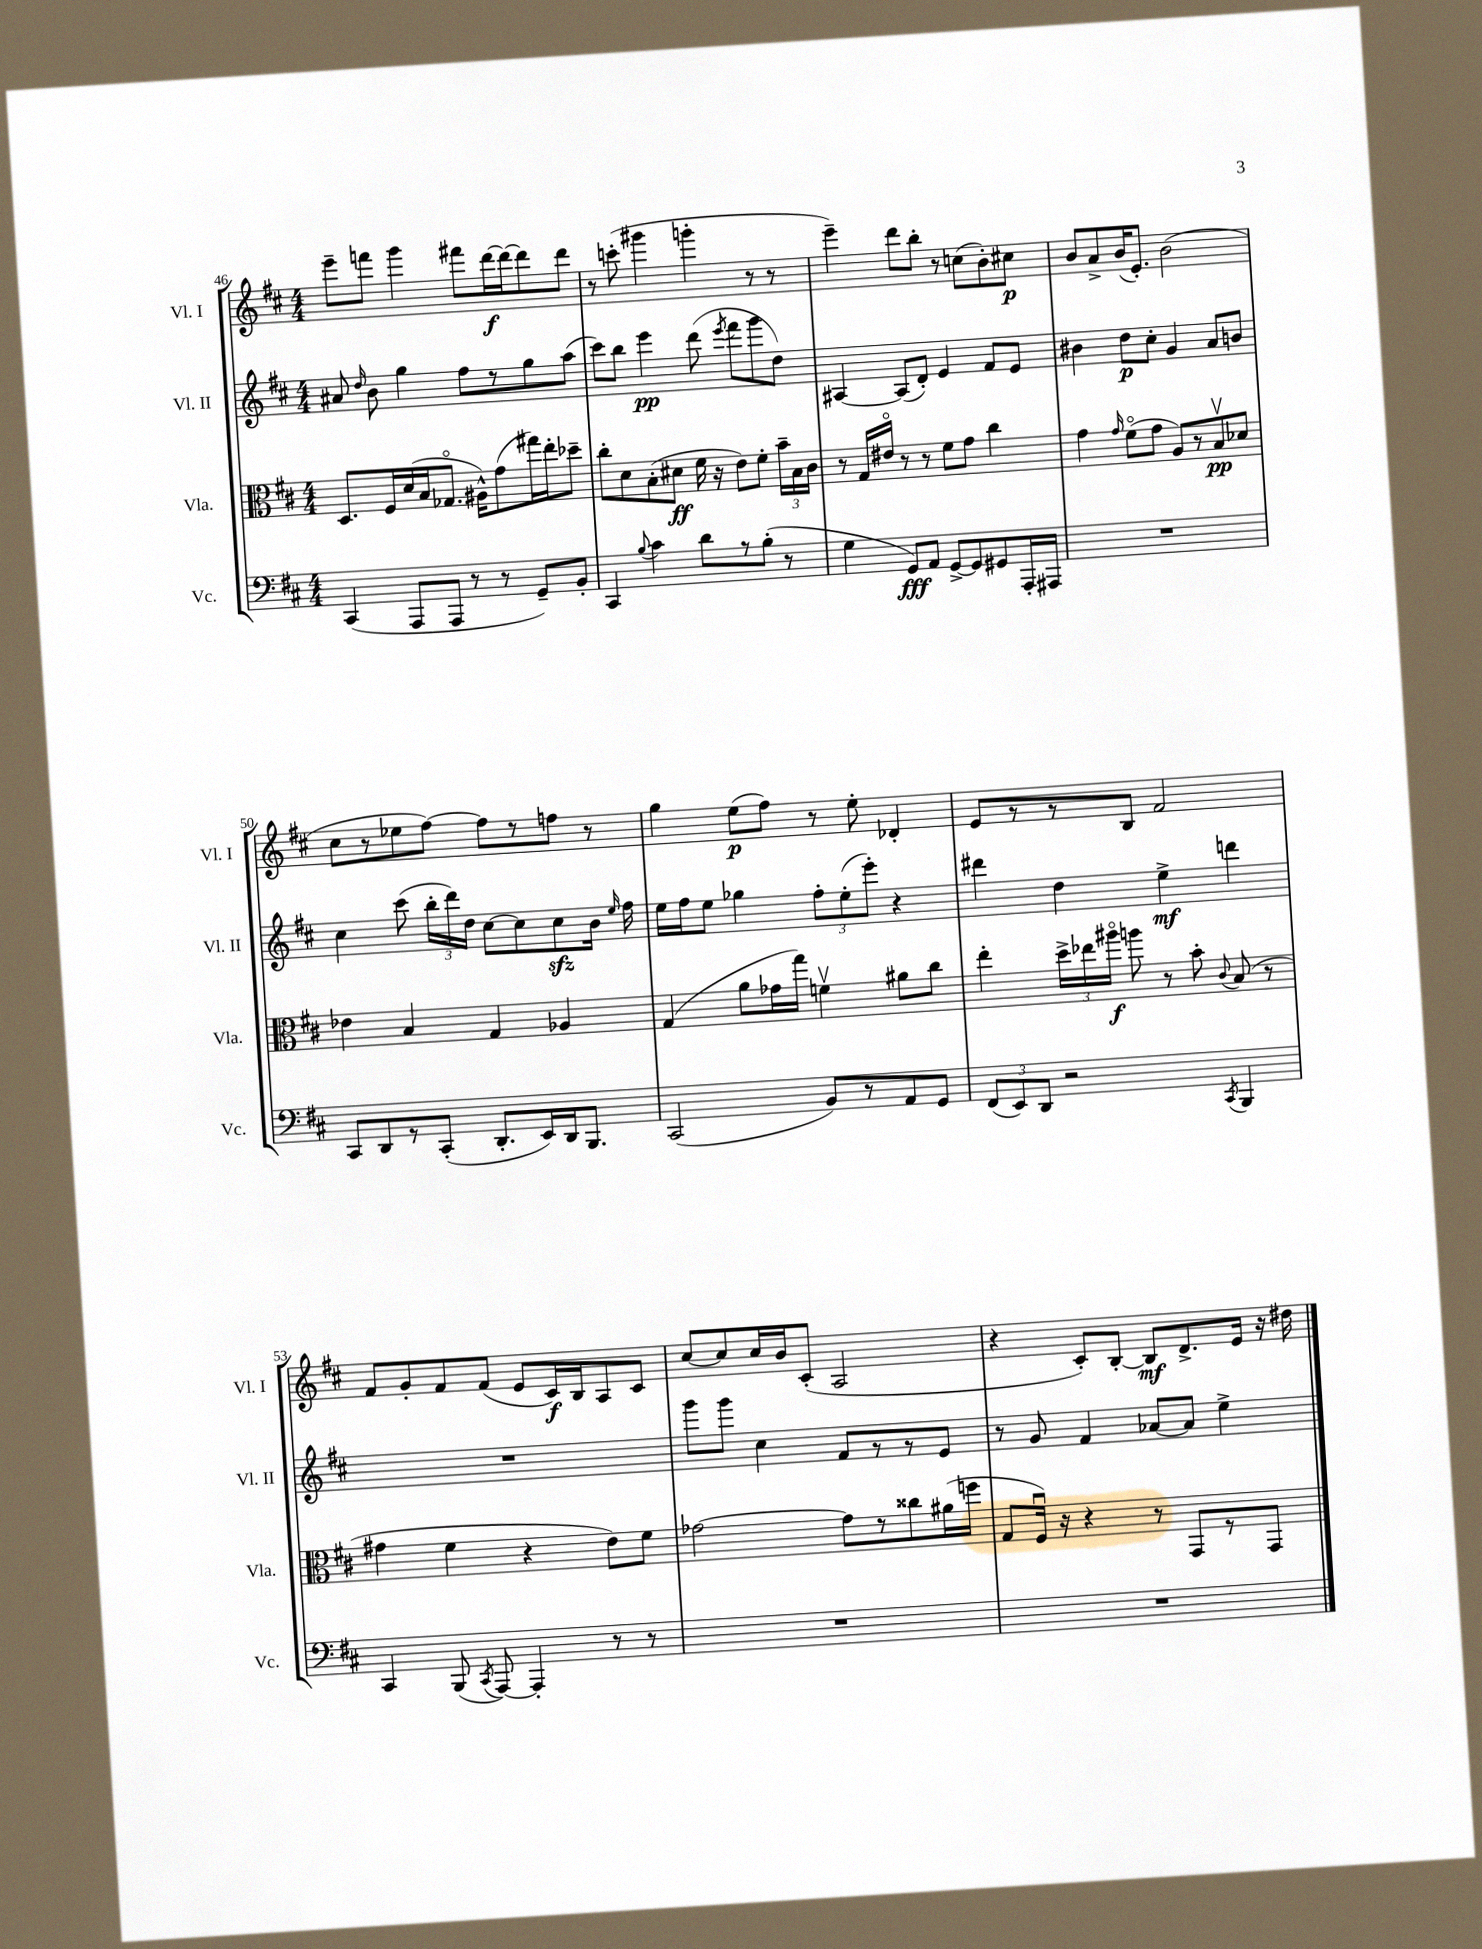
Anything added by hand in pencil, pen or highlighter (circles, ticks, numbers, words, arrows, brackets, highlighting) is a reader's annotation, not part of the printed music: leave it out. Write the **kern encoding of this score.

**kern	**kern	**kern	**kern
*staff4	*staff3	*staff2	*staff1
*clefF4	*clefC3	*clefG2	*clefG2
*k[f#c#]	*k[f#c#]	*k[f#c#]	*k[f#c#]
*M4/4	*M4/4	*M4/4	*M4/4
(4CC#/	8.D/L	8a#/	8eee~\L
.	.	16qqdd/	.
.	.	8b\	8fff\J
.	16F#/L	.	.
8AAA/L	(16d/	4gg\	4ggg\
.	16B/J	.	.
8AAA/J	8.G-o/J	.	.
8r	.	8ff#\L	8fff#\L
.	16A#^^\LK)	.	.
8r	(8g\	8r	[16ddd\L
.	.	.	16ddd\_J
8GG~/L)	16gg#\L)	8gg\	8ddd\]
.	16ee'\J	.	.
8BB'/J	8dd-~\J	(8aa\J	8ddd\J
=	=	=	=
4CC#/	8cc#'\L	8ccc#\L)	8r
.	8d\	8bb\J	(8ccc'\
8qqB/	.	.	.
4c#\	(8B'\	4eee\	4ggg#\
.	8d#\J	.	.
8d\L	16f#\	(8ddd\	4ggg'\
.	16r	.	.
.	.	8qeee/	.
8r	8e\L)	8fff#\L	.
(8B'\J	8f#'\J	8ggg\	8r
8r	24b~\LL	8dd\J)	8r
.	24B\	.	.
.	24c#\JJ	.	.
=	=	=	=
4G\	8r	[4A#/	4eee~\)
.	16G/LL	.	.
.	16e#o/JJ	.	.
8GG/L)	8r	(8A#/]L	8ddd\L
8AA/J	8r	8d'/J)	8bb'\J
[8GG^/L	8f#\L	4e/	8r
8GG/]	8g\J	.	(8cc\L
8GG#/	4cc#\	8f#/L	8b'\)
16AAA'/L	.	8e/J	8cc#\J
16AAA#/JJ	.	.	.
=	=	=	=
1r	4g\	4b#\	8b/L
.	.	.	8a^/
.	16qqg/	.	.
.	(8f#o\L	8dd\L	(16b/K
.	.	.	8.e'/J)
.	8g\J	8cc#'\J	.
.	8A/L)	4g/	(2b\
.	8r	.	.
.	8Bv/	8a/L	.
.	8d-/J	8b/J	.
=	=	=	=
8CC#/L	4e-\	4cc#\	8cc#\L
8DD/	.	.	8r
8r	4B/	(8ccc#\	8ee-\
(8CC#'/J	.	24bb'\LL	[8ff#\J)
.	.	24ddd\)	.
.	.	24dd\JJ	.
8.DD'/L	4G/	[8cc#\L	8ff#\]L
.	.	8cc#\]	8r
16EE/L)	.	.	.
16DD/J	4A-/	8cc#\	8ff\J
8.BBB/J	.	.	.
.	.	16b\Jk	8r
.	.	16qqee/	.
.	.	16ff#\	.
=	=	=	=
(2CC#/	(4G/	16ee\LL	4gg\
.	.	16ff#\J	.
.	.	8ee\J	.
.	8a\L	4gg-\	(8ee\L
.	16g-\L	.	8ff#\J)
.	16gg\JJ)	.	.
8BB/L)	4fv\	12ff#'\L	8r
.	.	(12ee'\	.
8r	.	.	8ee'\
.	.	12eee'\J)	.
8AA/	8a#\L	4r	4d-'/
8GG/J	8cc#\J	.	.
=	=	=	=
(12FF#/L	4ee'\	4ddd#\	8e/L
12EE/)	.	.	.
.	.	.	8r
12DD/J	.	.	.
2r	24dd^\LL	4dd\	8r
.	24ee-\	.	.
.	24aa#o\JJ	.	.
.	8aa\	.	8B/J
.	8r	4ee^\	2f#/
.	8b'\	.	.
8qCC#/	8qqc#/	.	.
4BBB/	(8B/	4ddd\	.
.	8r	.	.
=	=	=	=
4CC#/	4g#\	1r	8f#/L
.	.	.	8g'/
(8BBB/	4f#\	.	8f#/
8qCC#/	.	.	.
[8AAA/)	.	.	(8f#/J
4AAA'/]	4r	.	8e/L
.	.	.	16c#/L)
.	.	.	16B/J
8r	8e\L)	.	8A/
8r	8f#\J	.	8c#/J
=	=	=	=
1r	[2g-\	8ggg\L	[8cc#/L
.	.	8ggg\J	8cc#/]
.	.	4cc#\	16cc#/L
.	.	.	16b/J
.	.	.	(8c#'/J
.	8g-\]L	8f#/L	2A/
.	8r	8r	.
.	8cc##\	8r	.
.	(16a#\L	8e/J	.
.	16ff\JJ	.	.
=	=	=	=
1r	8G/L	8r	4r
.	16F#u/Jk)	8g/	.
.	16r	.	.
.	4r	4f#/	8c#'/L)
.	.	.	[8B'/J
.	8r	[8a-/L	8B/]L
.	8GG/L	8a-/]J	8.d^/
.	8r	4ee^\	.
.	.	.	16e/Jk
.	8GG/J	.	16r
.	.	.	16dd#\
==	==	==	==
*-	*-	*-	*-
